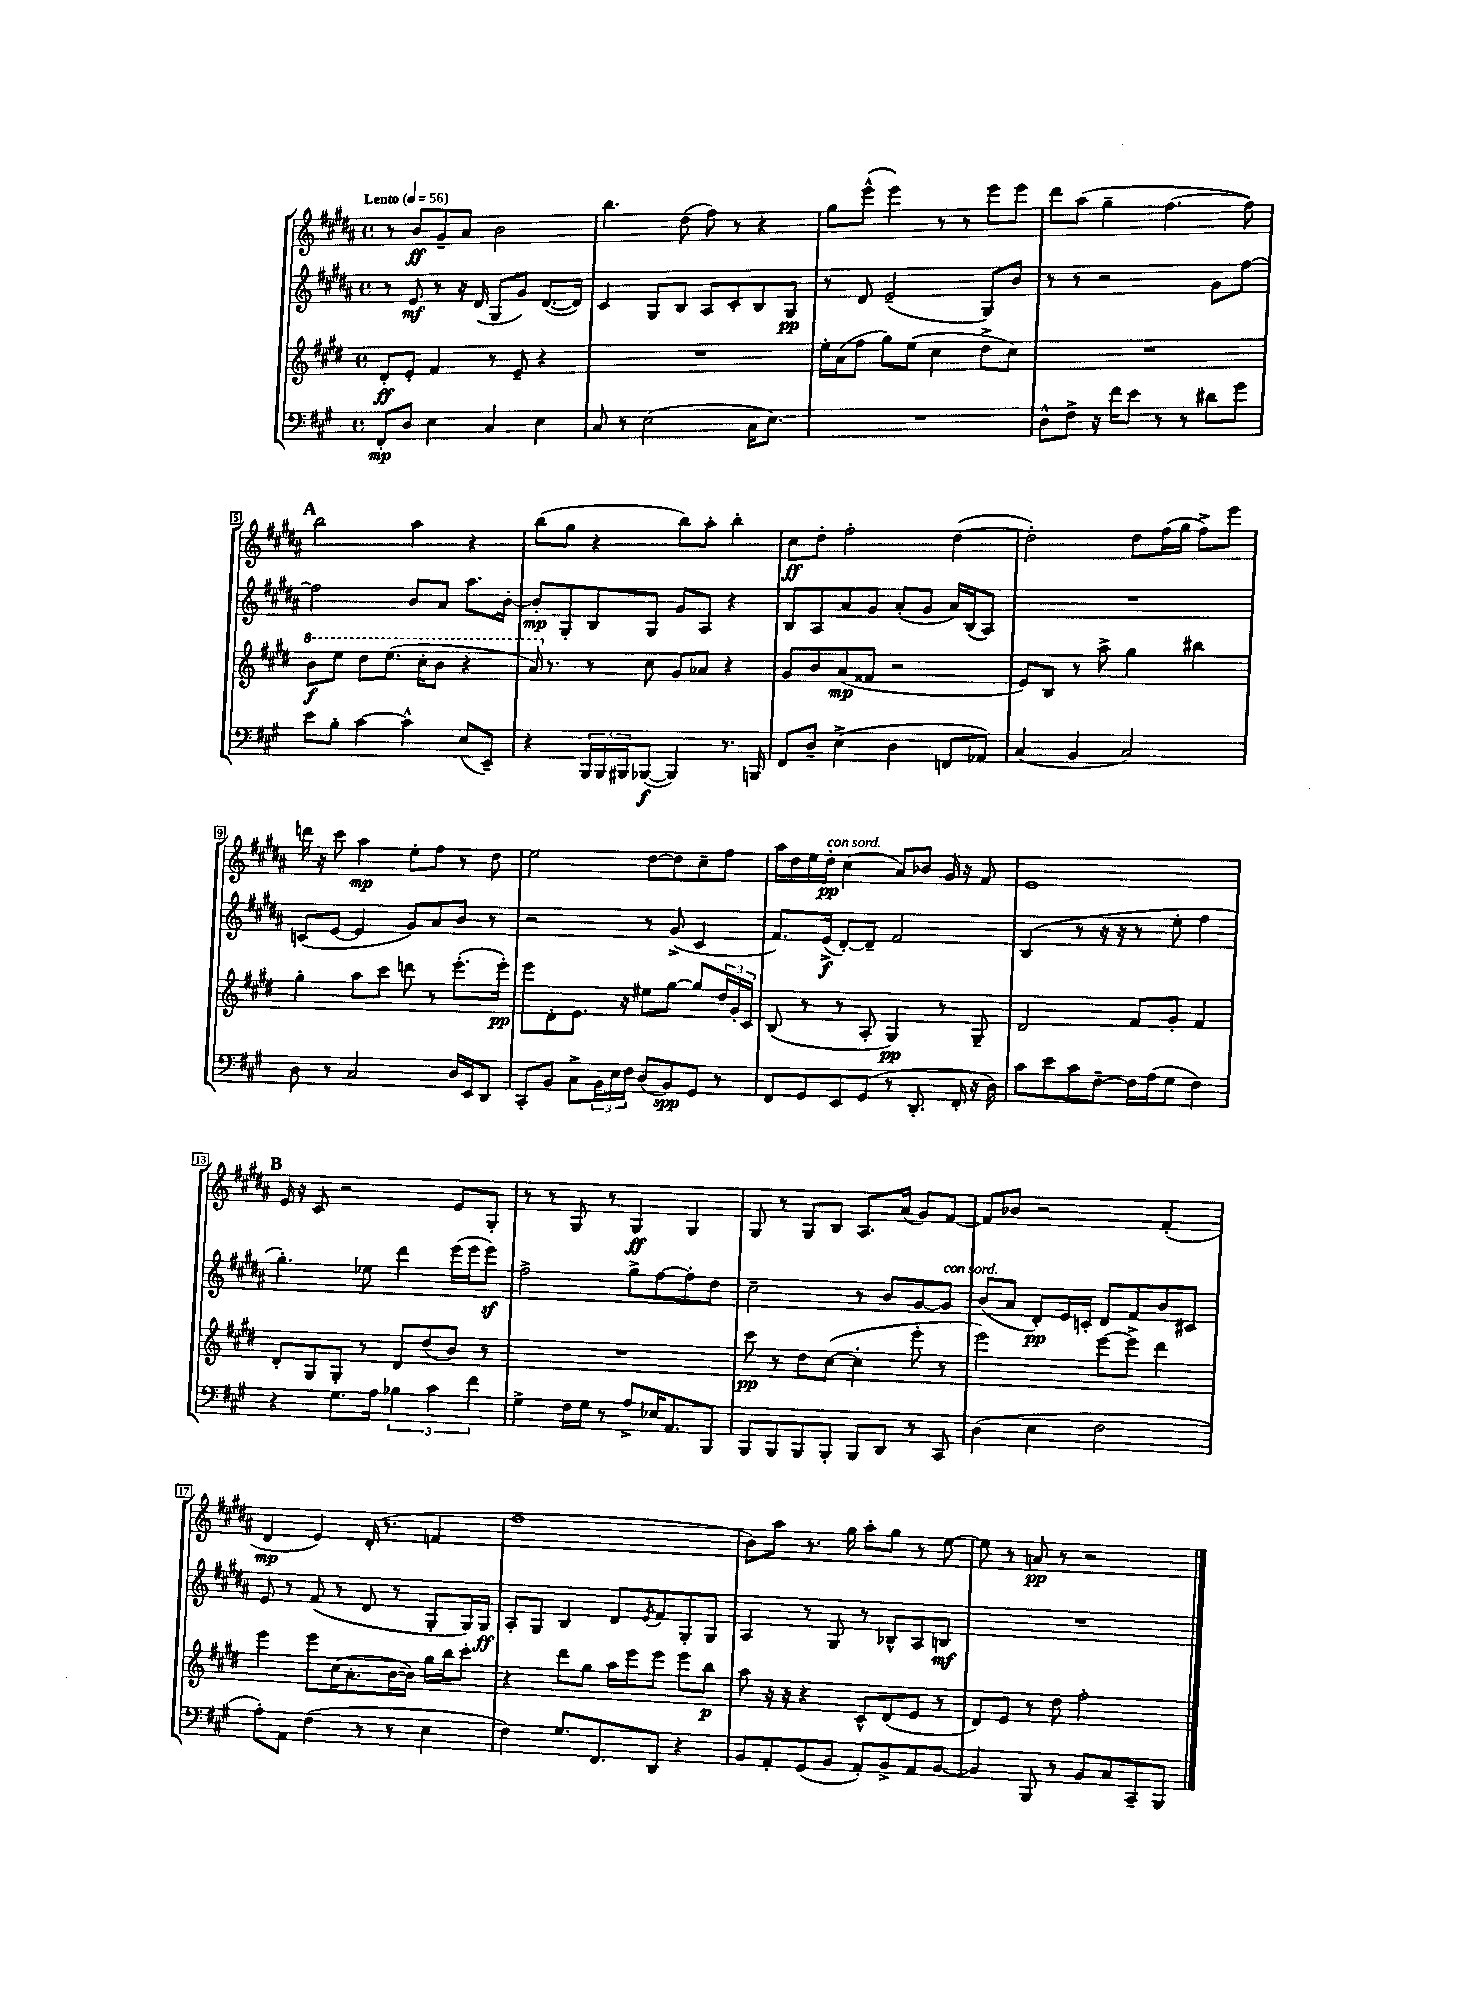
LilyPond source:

<<
\new StaffGroup <<
\new Staff = "s0" {
    \clef treble \key b \major \defaultTimeSignature \time 4/4 \tempo "Lento" 4 = 56
    r8 b'8\ff gis'8-- ais'8 b'2 |
    b''4. dis''8( fis''8) r8 r4 |
    gis''8 e'''8-^( e'''4) r8 r8 e'''8 e'''8 |
    dis'''8 ais''8( gis''4-- fis''4.~ fis''8) |
    \mark \markup { \bold "A" } b''2 ais''4 r4 |
    b''8( gis''8 r4 b''8) ais''8-. b''4-. |
    cis''8\ff dis''8-. fis''2-. dis''4~( |
    dis''2-.) dis''8 fis''16( gis''16 fis''8->) e'''8 |
    d'''16 r16 cis'''8 ais''4\mp e''8-. fis''8 r8 dis''8 |
    e''2 dis''8~ dis''8 cis''8-- fis''8 |
    ais''16 dis''16 e''16 dis''16-.\pp^\markup { \italic "con sord." } cis''4( ais'8) bes'8 gis'16 r16 fis'8 |
    e'1 |
    \mark \markup { \bold "B" } e'16 r16 cis'8 r2 e'8 gis8-. |
    r8 r8 gis8 r8 gis4\ff gis4 |
    gis8 r8 gis8 b8 ais8. ais'16( gis'8) fis'8~ |
    fis'8 bes'8 r2 fis'4-.( |
    dis'4\mp e'4) dis'16-.( r8. f'4 |
    fis''1 |
    b'8) ais''8 r8. gis''16 ais''8-. gis''8 r8 e''8~ |
    e''8 r8 a'8\pp r8 r2 \bar "|." |
}
\new Staff = "s1" {
    \clef treble \key b \major \defaultTimeSignature \time 4/4
    r8 e'8\mf r8 r16 dis'16( gis8 gis'8) dis'8.~( dis'16) |
    cis'4 gis8 b8 ais8 cis'8-. b8 gis8\pp |
    r8 dis'8 e'2--( gis8) b'8 |
    r8 r8 r2 gis'8 fis''8~ |
    \mark \markup { \bold "A" } fis''2 b'8 ais'8 ais''8. b'16~-. |
    b'8-.\mp gis8-. b8 gis8 gis'8 ais8 r4 |
    b8 ais8 ais'8 gis'8 ais'8-.( gis'8 ais'16) b16( ais8) |
    R1 |
    c'8( e'8~ e'4 gis'8) ais'8 b'8 r8 |
    r2 r8 gis'8->( cis'4 |
    fis'8.) e'16->\f( dis'8~-.) dis'8-- fis'2 |
    b4( r8 r16 r16 r8 e''8-. fis''4 |
    \mark \markup { \bold "B" } gis''4.-.) ees''8 dis'''4 e'''16( e'''16 e'''8\sf) |
    fis''2-> gis''8-> fis''8~ fis''8-. dis''8 |
    cis''2-- r8 b'8 gis'8~ gis'8^\markup { \italic "con sord." } |
    b'8( ais'8 dis'8-.\pp) e'16 c'16-. dis'8 fis'8 b'8 cis'8 |
    e'8 r8 fis'8( r8 dis'8 r8 gis8-. gis16) gis16\ff |
    ais8-. gis8 b4 dis'8 \acciaccatura { e'8 } fis'8 gis8-. gis8 |
    ais4 r8 gis8 r8 bes8-^ ais8 b8\mf |
    R1 \bar "|." |
}
\new Staff = "s2" {
    \clef treble \key e \major \defaultTimeSignature \time 4/4
    dis'8-.\ff e'8-. fis'4 r8 e'8-- r4 |
    R1 |
    e''16-. a'16( fis''8 gis''8) e''8( cis''4 dis''8-> cis''8) |
    R1 |
    \mark \markup { \bold "A" } \ottava #1 b''8\f e'''8 dis'''8 e'''8.( cis'''16-. b''8 r4 |
    a''16) \ottava #0 r8. r8 cis''8 gis'8 aes'8 r4 |
    gis'8 b'8 a'8\mp( fisis'8 r2 |
    e'8) b8 r8 a''8-> gis''4 bis''4 |
    gis''4-. a''8 cis'''8 d'''8 r8 e'''8.-.( e'''16-.\pp) |
    e'''8 dis'8-. e'8. r16 eis''8 gis''8~ gis''8 \tuplet 3/2 { dis''16 gis'16-. cis'16 } |
    b8( r8 r8 a8-. gis4\pp) r8 gis8-- |
    dis'2 fis'8 gis'8-. fis'4 |
    \mark \markup { \bold "B" } dis'8-. gis8 gis8-. r8 dis'8 dis''8( b'8) r8 |
    R1 |
    cis'''8\pp r8 dis''8 cis''8~( cis''4-. e'''8-. r8 |
    e'''2) e'''8~ e'''8-> dis'''4 |
    e'''4 e'''8 cis''16( a'8.-. b'16~ b'16) gis''16 b''16 cis'''8-. |
    r4 dis'''8 gis''8 a''16 e'''16 e'''8 e'''8 b''8\p |
    a''8 r16 r16 r4 cis'8-^ dis'8( e'8 r8 |
    dis'8) e'8 r8 dis''8 fis''2-. \bar "|." |
}
\new Staff = "s3" {
    \clef bass \key a \major \defaultTimeSignature \time 4/4
    fis,8-.\mp d8 e4 cis4 e4 |
    cis8 r8 e2( cis16 e8.) |
    R1 |
    d8-^ fis8-> r16 fis'16 e'8 r8 r8 dis'8 gis'8 |
    \mark \markup { \bold "A" } e'8 b8-. cis'4~ cis'4-^ e8( e,8--) |
    r4 \tuplet 3/2 { b,,16 b,,16 bis,,16 } bes,,8~\f( bes,,4) r8. b,,16 |
    fis,8 d8-- e4->( d4 f,8 aes,8) |
    cis4( b,4 cis2) |
    d8 r8 cis2 d16 e,16 d,8 |
    cis,8-. b,8 cis8-> \tuplet 3/2 { b,16 e16 fis16 } d8( b,8\spp) gis,8 r8 |
    fis,8 gis,8 e,8 gis,8( r8 d,8.-. fis,16-. r16 d16) |
    cis'8 e'8 cis'8 fis8~-- fis16 a16( gis8 fis4) |
    \mark \markup { \bold "B" } r4 gis8. a16 \tuplet 3/2 { bes4 cis'4 fis'4 } |
    gis4-> fis16 gis16 r8 a8-> ees16 a,8. b,,8 |
    b,,8 b,,8 b,,8 b,,8-. b,,8 d,8 r8 cis,8 |
    d4( e4 fis2 |
    a8-.) a,8 fis4( r8 r8 e4 |
    fis4) gis8. fis,8. d,8 r4 |
    b,8 a,8-. gis,8( b,8 a,8-.) b,8-> a,8 b,8~ |
    b,4 b,,8 r8 b,8 cis8 cis,8-- b,,8 \bar "|." |
}
>>
>>
\layout { \context { \Score \override BarNumber.stencil = #(make-stencil-boxer 0.1 0.3 ly:text-interface::print) } }
